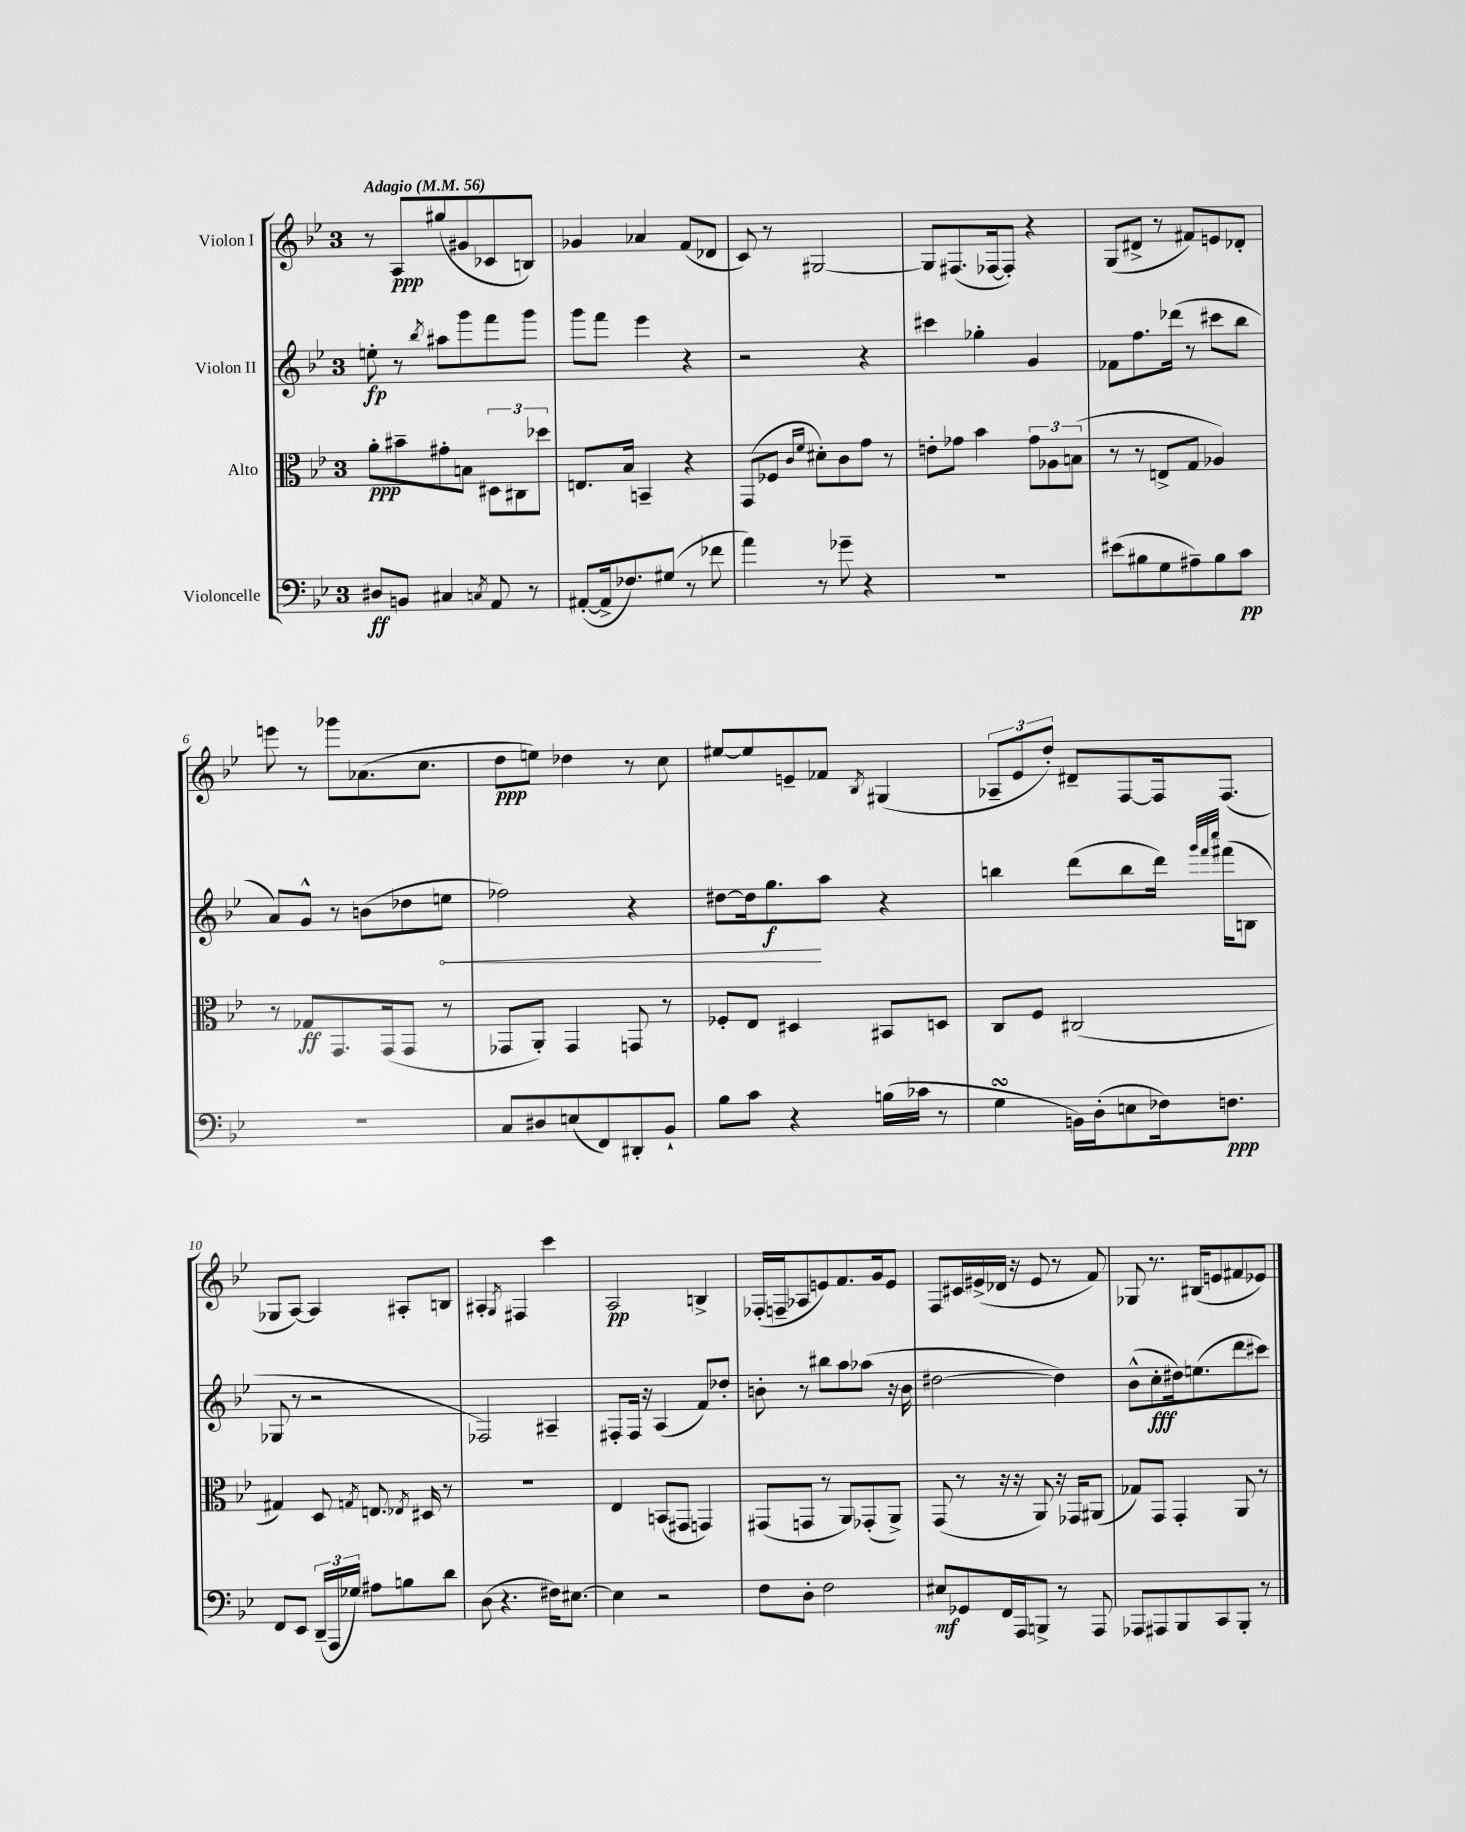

**kern	**kern	**kern	**kern
*staff4	*staff3	*staff2	*staff1
*clefF4	*clefC3	*clefG2	*clefG2
*k[b-e-]	*k[b-e-]	*k[b-e-]	*k[b-e-]
*M3/4	*M3/4	*M3/4	*M3/4
*MM56	*MM56	*MM56	*MM56
8D#	8a'	8ee'	8r
8BB	8b#~	8r	8A
.	.	8qbb-	.
4C#	8g#'	8aa#	(8gg#
.	8B	8ggg	8g#
8qC	.	.	.
8AA	12D#	8fff	8c-
.	12C#	.	.
8r	.	8ggg	8B)
.	12dd-	.	.
=	=	=	=
([8AA#'	8.E	8ggg	4g-
16AA#^]	.	8fff	.
8.F-)	16B-	.	.
.	4BB~	4eee-	4a-
(8G#	.	.	.
8r	4r	4r	(8f
8f-	.	.	8d-
=	=	=	=
4a)	(8GG	2r	8c)
.	8F-	.	8r
.	16qqc	.	.
.	16qqf	.	.
8r	8d#')	.	[2G#
8g-~	8c	.	.
4r	8g	4r	.
.	8r	.	.
=	=	=	=
2.r	8e'	4ccc#	8G#]
.	8g-	.	(8.F#
.	4b-	4gg-'	.
.	.	.	[16F-
.	.	.	8F-'])
.	12g-	4g	4r
.	12A-	.	.
.	(12B	.	.
=	=	=	=
(8e#	8r	8f-	(8G
8B#	8r	8.ff	8d#^
8G	8E^	.	8r
.	.	(16ddd-	.
8A#~)	8G	8r	8f#)
8B#	4A-)	8ccc#	8e
8c	.	8bb-	8d-'
=	=	=	=
2.r	8r	8a)	8eee
.	8G-	8g^^	8r
.	8.GG	8r	8ggg-
.	.	(8b	(8.a-
.	(16GG	.	.
.	8GG	8dd-	.
.	.	.	8.cc
.	8r	8ee	.
=	=	=	=
8C	8GG-	2ff-)	8dd
8D#	8AA')	.	8ee)
(8E	4GG-	.	4dd-
8FF)	.	.	.
8DD#'	8GG	4r	8r
8BB-`	8r	.	8cc
=	=	=	=
8B-	8F-'	[8dd#	[8ee#
8c	8E-	16dd#]	8ee#]
.	.	8.gg	.
4r	4D#	.	8e~
.	.	8aa	8f-
.	.	.	8qB-
(16B	8BB#	4r	(4G#
16c-	.	.	.
8r	8D	.	.
=	=	=	=
4G	8C	4bb	12A-~
.	.	.	12e-
.	8F	.	.
.	.	.	12dd')
16BB)	(2C#	(8ddd	8d#~
(16D'	.	.	.
8E	.	8bb	[8F
16F-)	.	16ddd)	16F]
.	.	32qqggg	.
.	.	32qqfff	.
.	.	32qqcccc	.
8.F	.	(16fff#	(8.F
.	.	8B	.
=	=	=	=
8FF	4G#)	8G-	8G-
8EE-	.	8r	[8A)
(24DD~	8D	2r	4A]
24AAA	.	.	.
24G-)	.	.	.
.	8qG	.	.
8A#	8.E	.	.
8B	.	.	8A#'
.	8qE-	.	.
.	16D#	.	.
8d	8r	.	8B
=	=	=	=
(8D	2.r	2F-)	4A#'
4.r	.	.	.
.	.	.	8qG
.	.	.	4F#
16F#)	.	4A#~	4ccc
[8.E#	.	.	.
=	=	=	=
4E#]	4E-	8F#'	2A
.	.	16F#	.
.	.	16r	.
2r	(8BB	(4A	.
.	8GG#	.	.
.	4GG)	8f)	4B^
.	.	8dd-'	.
=	=	=	=
8F	(8GG#	8b'	(16F-'
.	.	.	16F~
8D'	8GG	8r	8A-
2F	8r	8bb#	8e)
.	8AA)	8aa	8.f
.	(8GG-'	(8aa-	.
.	.	.	16g
.	8AA^)	16r	8e
.	.	16b	.
=	=	=	=
8E#	(8GG	[2dd#	8F
8GG-	8r	.	16c#
.	.	.	(16e#^
16FF	16r	.	16d-
16AAA	16r	.	16r
8BBB^	8AA)	.	8e#
8r	16r	4dd#])	8r
.	16GG-	.	.
8AAA	(8AA#	.	8f)
=	=	=	=
8AAA-	8G-)	(8b-^^	8G-
8AAA#	8GG	8cc'	8.r
8BBB-	4GG'	16dd#)	.
.	.	(8.ee	(16B#
8CC	.	.	8e
8BBB-'	8AA	8ddd	8f#
8r	8r	8ccc#)	8e-)
==	==	==	==
*-	*-	*-	*-
